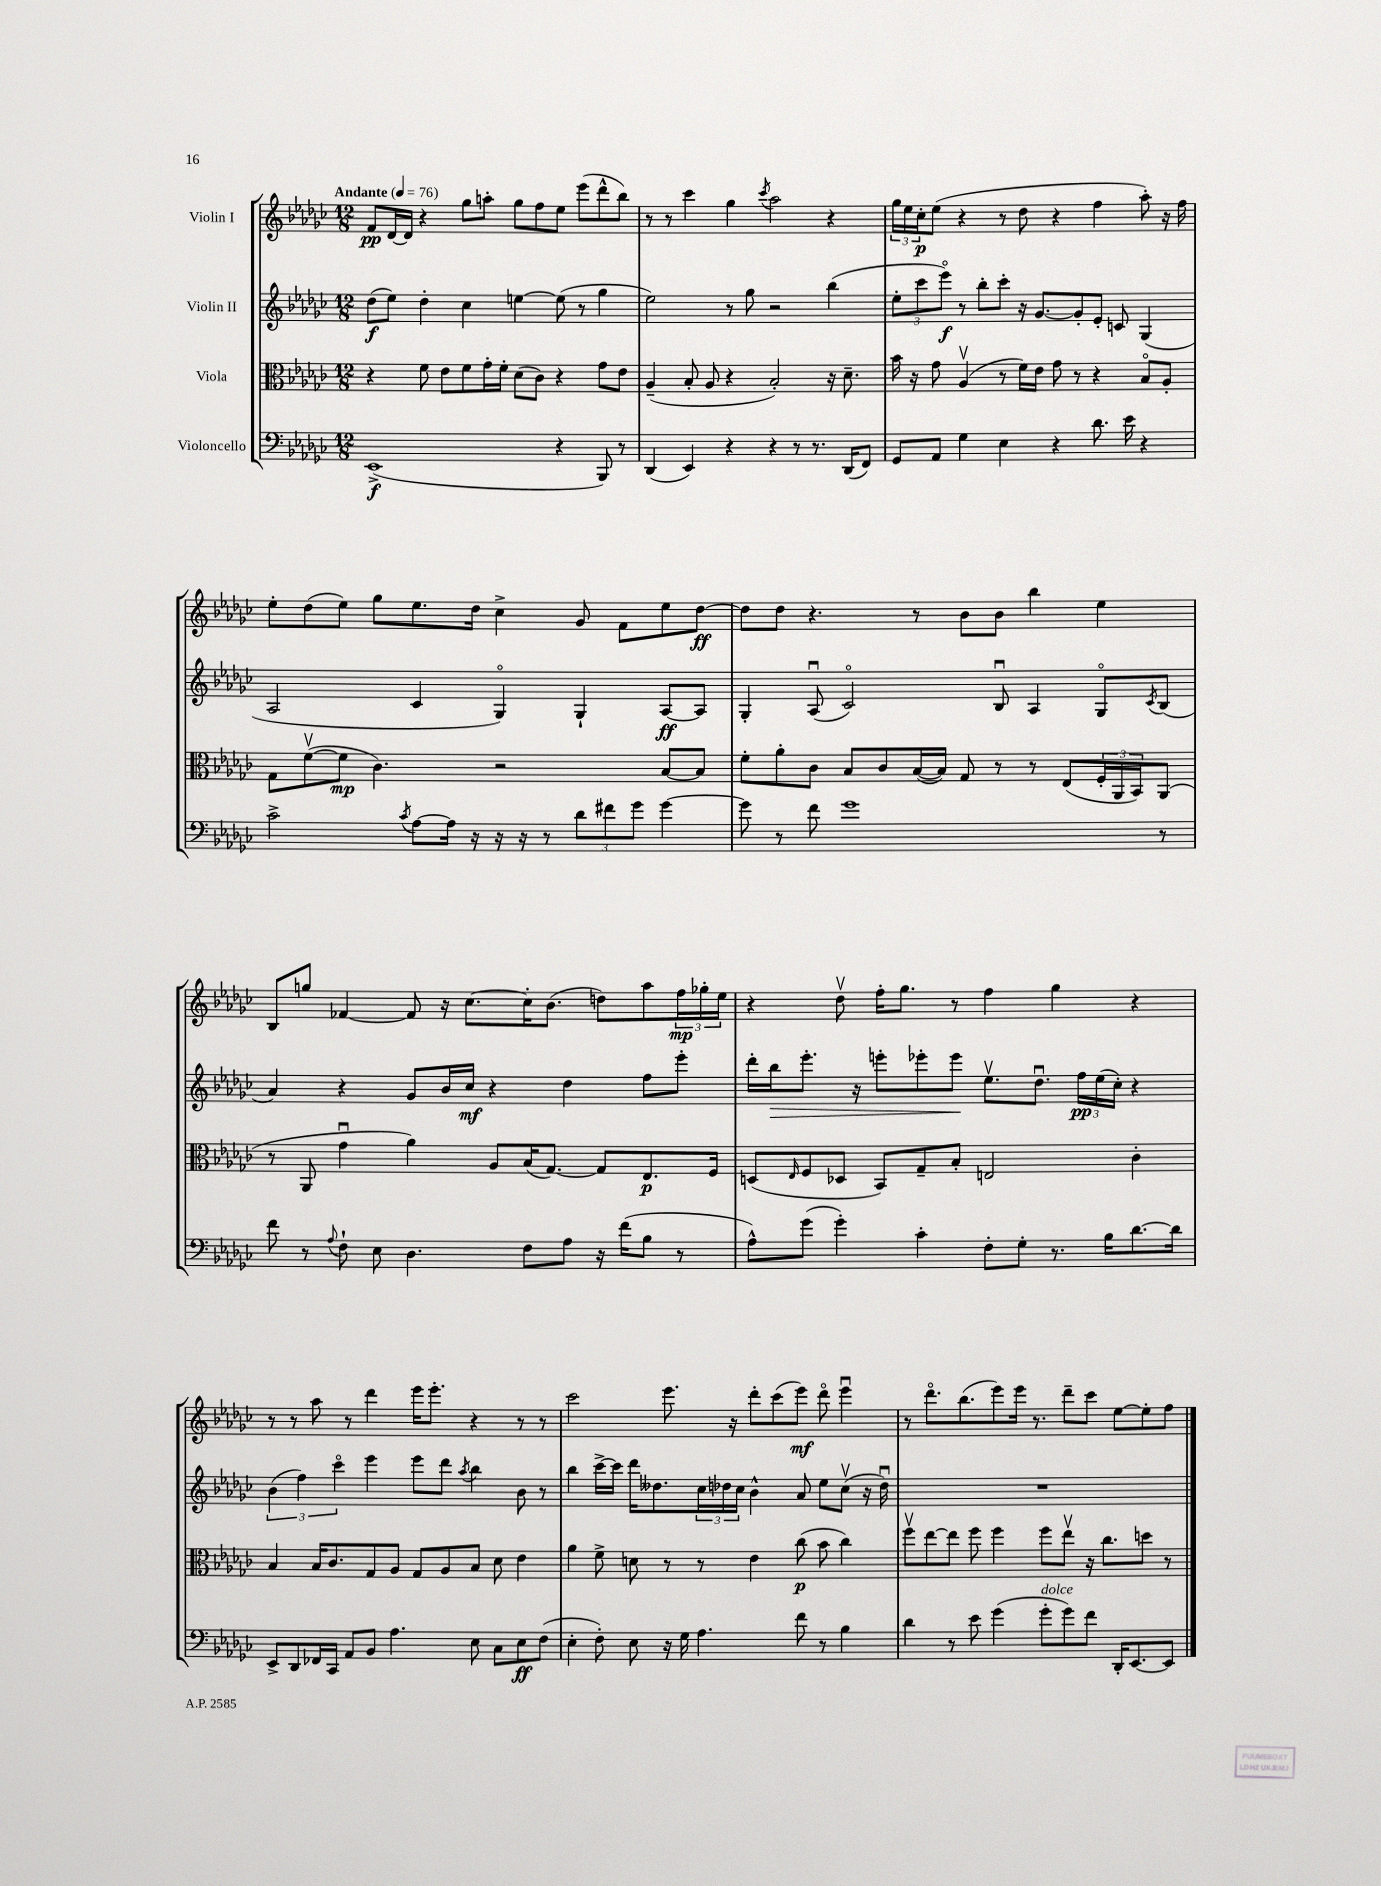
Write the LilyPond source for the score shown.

<<
\new StaffGroup <<
\new Staff = "s0" \with { instrumentName = "Violin I" } {
    \clef treble \key ges \major \numericTimeSignature \time 12/8 \tempo "Andante" 4 = 76
    f'8\pp des'16~ des'16 r4 ges''8 a''8-. ges''8 f''8 ees''8 ees'''8( des'''8-^ bes''8) |
    r8 r8 ces'''4 ges''4 \acciaccatura { ces'''8 } aes''2 r4 |
    \tuplet 3/2 { ges''16 ees''16 ces''16-.\p } ees''8( r4 r8 des''8 r4 f''4 aes''8-.) r16 f''16 |
    ees''8-. des''8( ees''8) ges''8 ees''8. des''16 ces''4-> ges'8 f'8 ees''8 des''8~\ff |
    des''8 des''8 r4. r8 bes'8 bes'8 bes''4 ees''4 |
    bes8 g''8 fes'4~ fes'8 r16 ces''8.~ ces''16-. bes'8.( d''8) aes''8 \tuplet 3/2 { f''16\mp ges''16-. ees''16 } |
    r4 des''8\upbow f''16-. ges''8. r8 f''4 ges''4 r4 |
    r8 r8 aes''8 r8 des'''4 ees'''16 ees'''8.-. r4 r8 r8 |
    ces'''2 ees'''8. r16 des'''8-. ces'''8( ees'''8\mf) des'''8\flageolet ees'''4\downbow |
    r8 des'''8.\flageolet bes''8.( ees'''8) ees'''16 r8. des'''8-- ces'''8 ees''8~ ees''8-. f''8 \bar "|." |
}
\new Staff = "s1" \with { instrumentName = "Violin II" } {
    \clef treble \key ges \major \numericTimeSignature \time 12/8
    des''8\f( ees''8) des''4-. ces''4 e''4~ e''8( r8 ges''4 |
    ees''2) r8 ges''8 r2 bes''4( |
    \tuplet 3/2 { ees''8-. ces'''8 ees'''8\flageolet\f) } r8 bes''8-. ces'''8-. r16 ges'8.~ ges'8-. ees'8-. c'8 ges4( |
    aes2 ces'4 ges4\flageolet) ges4-! aes8~\ff aes8 |
    ges4-. aes8\downbow( ces'2\flageolet) bes8\downbow aes4 ges8\flageolet \acciaccatura { ces'8 } bes8( |
    aes'4) r4 ges'8 bes'16 ces''16\mf r4 des''4 f''8 ees'''8-. |
    des'''16-. bes''16\> ees'''8.-. r16 e'''8-. ees'''8-. ees'''8\! ees''8.\upbow des''8.\downbow \tuplet 3/2 { f''16\pp ees''16( ces''16-.) } r4 |
    \tuplet 3/2 { bes'4( f''4) ces'''4\flageolet } ees'''4 ees'''8 des'''8 \acciaccatura { aes''8 } bes''4 bes'8 r8 |
    bes''4 ces'''16~-> ces'''16 des'''16 deses''8. \tuplet 3/2 { ces''16 des''16 ces''16 } bes'4-^ aes'8 ees''8 ces''8\upbow( r16 des''16\downbow) |
    R1. \bar "|." |
}
\new Staff = "s2" \with { instrumentName = "Viola" } {
    \clef alto \key ges \major \numericTimeSignature \time 12/8
    r4 f'8 ees'8 f'8 ges'16-. f'16-. des'8( ces'8) r4 ges'8 ees'8 |
    aes4--( bes8-. aes8 r4 bes2-.) r16 des'8.-- |
    bes'16 r16 ges'8 aes4\upbow( r8 f'16) ees'16 ges'8 r8 r4 bes8\flageolet aes8-. |
    ges8 f'8~\upbow( f'8\mp ces'4.) r2 bes8~ bes8 |
    f'8-. aes'8-. ces'8 bes8 ces'8 bes16~( bes16) ges8 r8 r8 ees8( \tuplet 3/2 { f16-. aes,16 bes,16) } aes,8( |
    r8 aes,8 ges'4\downbow aes'4) aes8 bes16( ges8.~) ges8 ees8.\p f16 |
    d8( \grace { ees16 } f8 des8 bes,8) ges8-- bes8-. e2 ces'4-. |
    bes4 bes16 ces'8. ges8 aes8 ges8 aes8 bes8 des'8 ees'4 |
    aes'4 f'8-> d'8 r8 r8 ees'4 ces''8\p( bes'8 ces''4) |
    f''8\upbow ees''8~ ees''8 f''8 f''4 f''8 ees''8\upbow r16 ces''8. d''8 r8 \bar "|." |
}
\new Staff = "s3" \with { instrumentName = "Violoncello" } {
    \clef bass \key ges \major \numericTimeSignature \time 12/8
    ees,1->\f( r4 bes,,8) r8 |
    des,4( ees,4) r4 r4 r8 r8. des,16( f,8) |
    ges,8 aes,8 ges4 ees4 r4 des'8. ees'16 r4 |
    ces'2-> \acciaccatura { ces'8 } aes8~ aes16 r16 r16 r16 r8 \tuplet 3/2 { des'8 fis'8 ges'8 } ges'4~ |
    ges'8 r8 f'8 ges'1 r8 |
    f'8 r8 \appoggiatura { aes8 } f8-! ees8 des4. f8 aes8 r16 f'16( bes8 r8 |
    aes8-^) ges'8( ges'4-.) ces'4-. f8-. ges8-. r8. bes16 des'8.~ des'16 |
    ees,8-> des,8 fes,16 ces,16 aes,8 bes,8 aes4. ees8 ces8 ees8\ff f8( |
    ees4-. f8-.) ees8 r16 ges16 aes4. f'8 r8 bes4 |
    des'4 r8 ees'8 ges'4( ges'8-.^\markup { \italic "dolce" } ges'8) f'8 des,16-. ees,8.~ ees,8 \bar "|." |
}
>>
>>
\layout { \context { \Score \remove "Bar_number_engraver" } }
